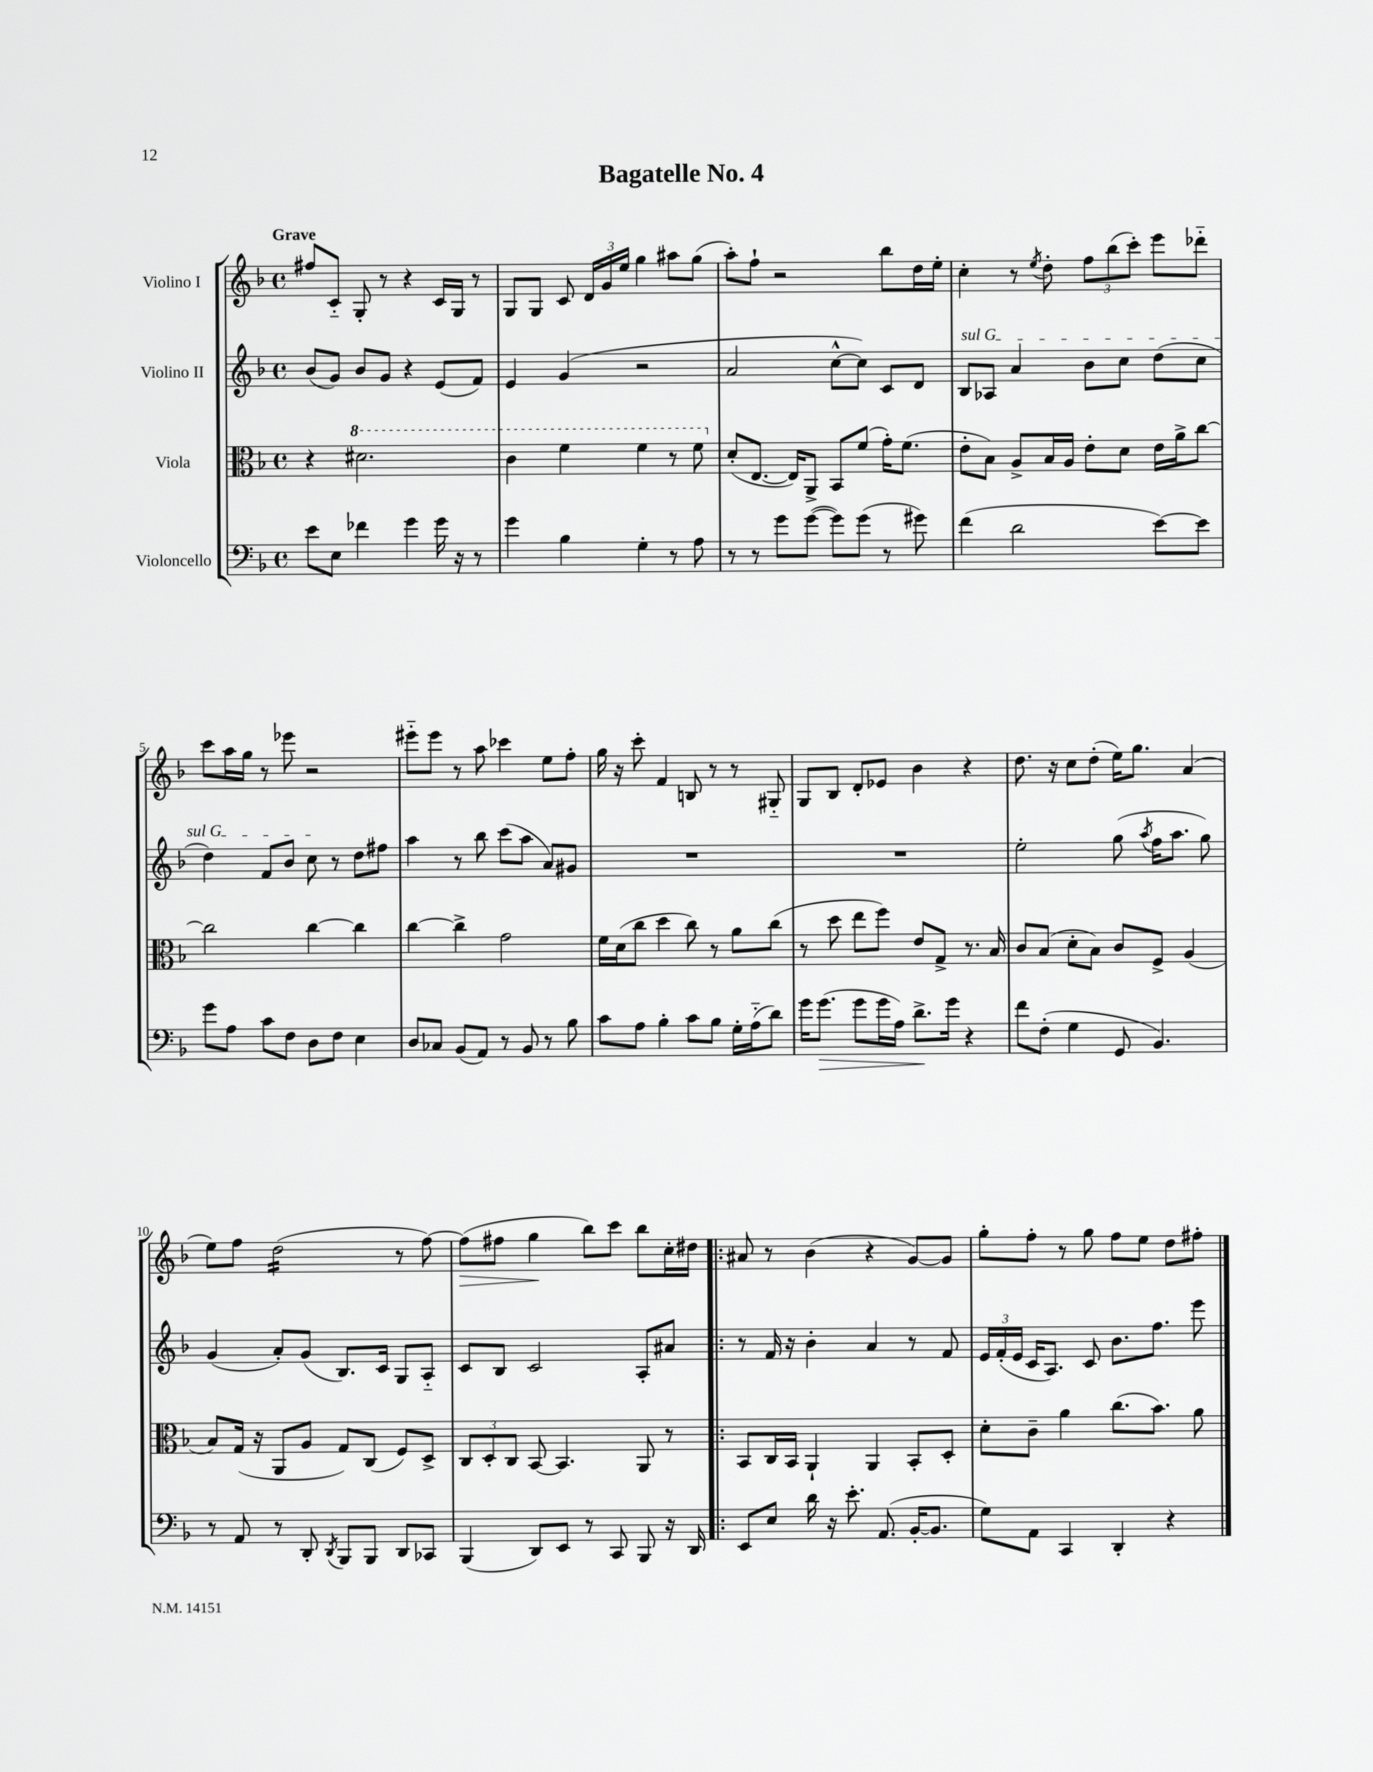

**kern	**kern	**kern	**kern
*staff4	*staff3	*staff2	*staff1
*clefF4	*clefC3	*clefG2	*clefG2
*k[b-]	*k[b-]	*k[b-]	*k[b-]
*M4/4	*M4/4	*M4/4	*M4/4
*met(c)	*met(c)	*met(c)	*met(c)
8e	4r	(8b-	8ff#
8E	.	8g)	8c'~
4f-	2.dd#	8b-	8G'
.	.	8g	8r
4g	.	4r	4r
16g	.	(8e	16c
16r	.	.	16G
8r	.	8f)	8r
=	=	=	=
4g	4cc	4e	8G
.	.	.	8G
4B-	4ff	(4g	8c
.	.	.	24d
.	.	.	24g
.	.	.	24ee
4G'	4ff	2r	4gg
8r	8r	.	8aa#
8A	8ff	.	(8gg
=	=	=	=
8r	(8d'	2a	8aa')
8r	[8.E	.	8ff`
8g	.	.	2r
.	16E])	.	.
([8g	8AA^	.	.
8g])	8BB-	[8cc^^	.
(8g	(8f	8cc])	.
8r	16g')	8c	8bb-
.	(8.f	.	.
8g#)	.	8d	16dd
.	.	.	16ee'
=	=	=	=
(4f	8e'	8B-	4cc'
.	8B-)	8A-	.
2d	8A^	4a	8r
.	.	.	8qee
.	16B-	.	8dd'
.	16A	.	.
.	8e'	8b-	12ff
.	.	.	(12bb-
.	8d	8cc	.
.	.	.	12ccc')
[8e)	16e	(8dd	8eee
.	16a^	.	.
8e]	[8cc	8cc	8ddd-'~
=	=	=	=
8g	2cc]	4dd)	8ccc
8A	.	.	16aa
.	.	.	16gg
8c	.	8f	8r
8F	.	8b-	8eee-
8D	[4cc	8cc	2r
8F	.	8r	.
4E	4cc]	8dd	.
.	.	8ff#	.
=	=	=	=
8D	[4cc	4aa	8eee#'~
8C-	.	.	8eee#
(8BB-	4cc^]	8r	8r
8AA)	.	8bb-	8aa
8r	2g	(8ccc	4ccc-
8BB-	.	8aa	.
8r	.	8a)	8ee
8B-	.	8g#	8ff'
=	=	=	=
8c	16f	1r	16gg
.	(16d	.	16r
8A	8cc	.	8ccc'
4B-'	4dd	.	4f
8c	8cc)	.	8B
8B-	8r	.	8r
16G'	8a	.	8r
(16A'~	.	.	.
8d)	(8cc	.	8G#'~
=	=	=	=
16g	8r	1r	8G
(8.g	.	.	.
.	8dd	.	8B-
8g	8ee	.	8d'
16g	8ff)	.	8e-
16A)	.	.	.
8.d^	8e	.	4b-
.	8G^	.	.
16g	.	.	.
4r	8.r	.	4r
.	16B-	.	.
=	=	=	=
8f	8c	2ee'	8.dd
(8F'	(8B-	.	.
.	.	.	16r
4G	8d'	.	8cc
.	8B-)	.	(8dd'
8GG	8c	(8gg	16ee)
.	.	.	8.gg
.	.	8qaa	.
4.BB-)	8F^	16ff	.
.	.	8.aa	.
.	(4A	.	(4a
.	.	8gg)	.
=	=	=	=
8r	8B-)	(4g	8ee)
8AA	(16G	.	8ff
.	16r	.	.
8r	8AA	8a')	(2dd
8DD'	8A	(8g	.
8qDD	.	.	.
8BBB-	8G)	8.B-)	.
8BBB-	(8C	.	.
.	.	16c	.
8DD	8F)	8G	8r
8CC-	8D^	8A'~	[8ff)
=	=	=	=
(4BBB-	12C	8c	(8ff]
.	12D'	.	.
.	.	8B-	8ff#
.	12C	.	.
8DD)	[8BB-	2c	4gg
8EE	4.BB-]	.	.
8r	.	.	8bb-)
8CC	.	.	8ccc
8BBB-	8AA	8A'	8bb-
16r	8r	8a#	16cc'
16DD	.	.	16dd#
=!|:	=!|:	=!|:	=!|:
8EE	8BB-	8r	8a#
8E	16C	16f	8r
.	16BB-	16r	.
16d	4AA`	4b-'	(4b-
16r	.	.	.
8.e'	.	.	.
.	4AA	4a	4r
(8.AA	.	.	.
[16BB-'	8BB-'	8r	[8g)
8.BB-]	.	.	.
.	8D'	8f	8g]
=	=	=	=
8G)	8d'	24e	8gg'
.	.	(24f'	.
.	.	24e	.
8AA	8c~	16c	8ff'
.	.	8.A)	.
4CC	4a	.	8r
.	.	8c	8gg
4DD'	(8.cc	8.b-	8ff
.	.	.	8ee
.	8.b-)	8.ff	.
4r	.	.	8dd
.	8a	8eee	8ff#'
==	==	==	==
*-	*-	*-	*-
